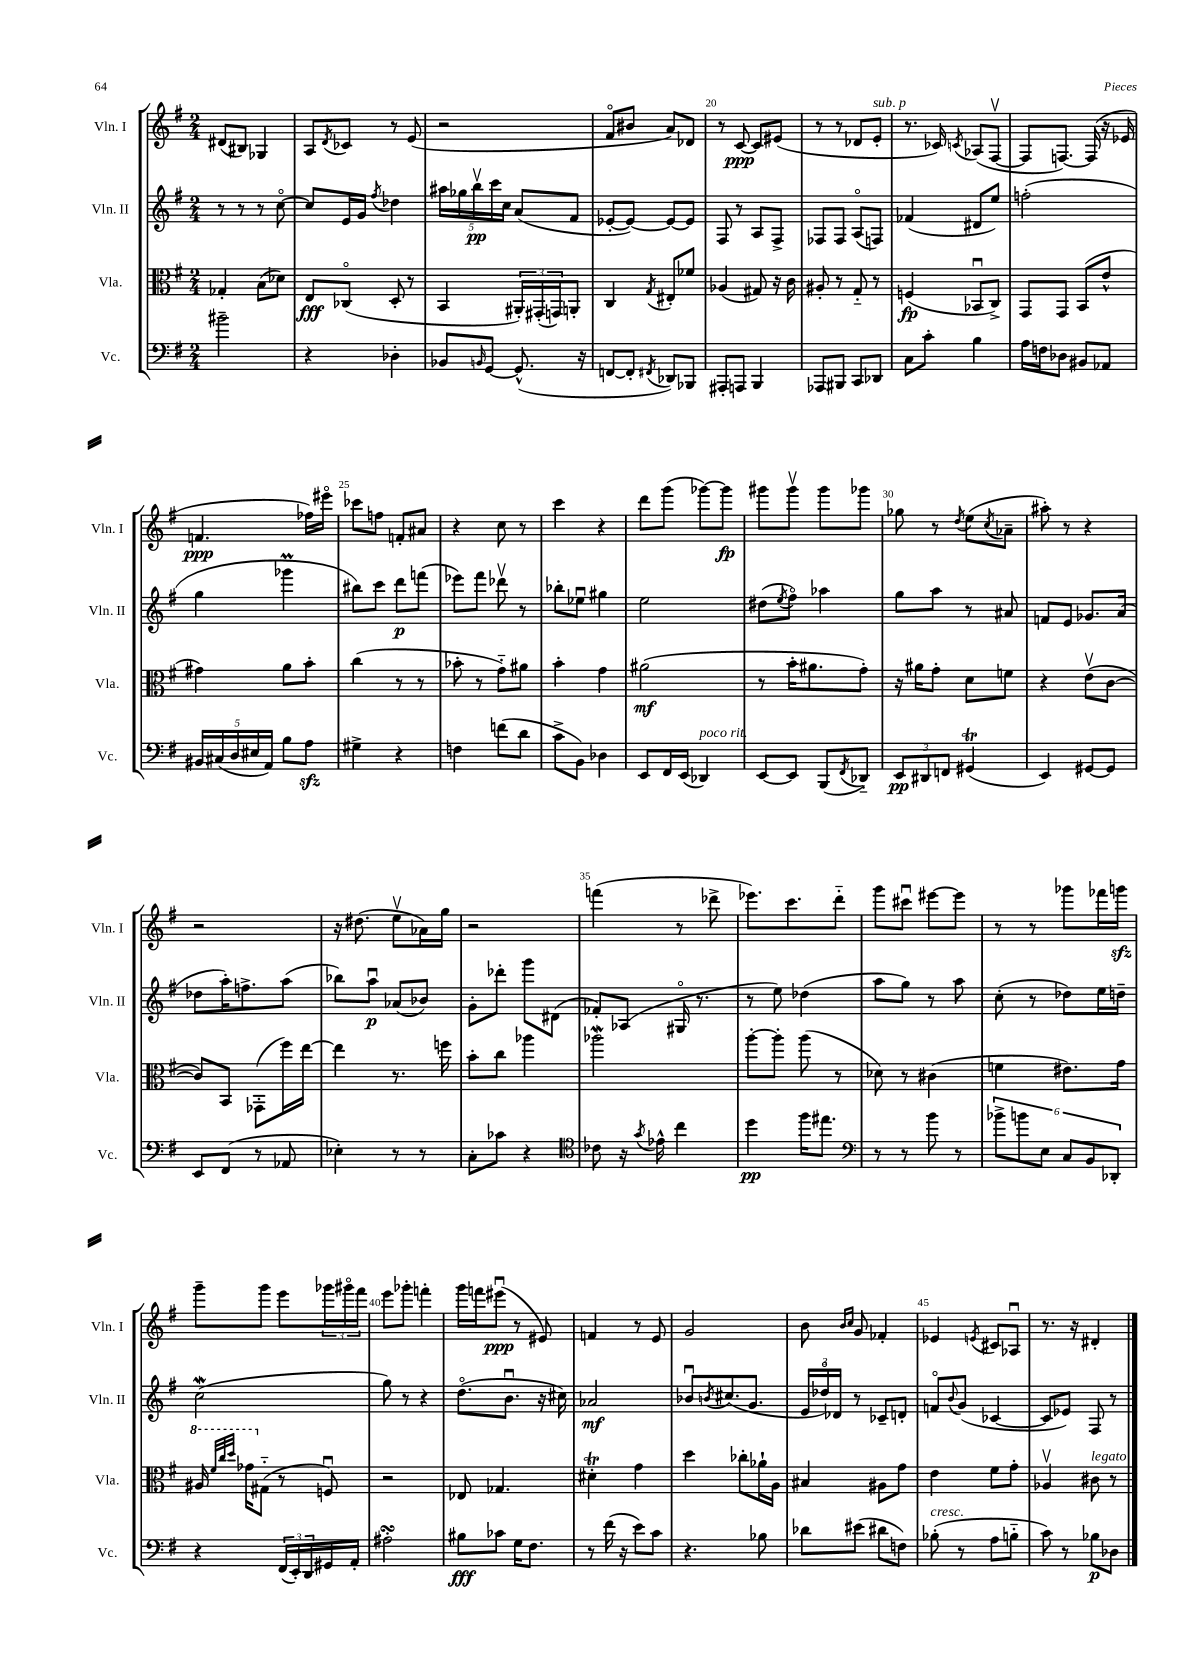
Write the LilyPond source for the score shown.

<<
\new StaffGroup <<
\new Staff = "s0" \with { instrumentName = "Vln. I" shortInstrumentName = "Vln. I" } {
    \clef treble \key g \major \numericTimeSignature \time 2/4
    dis'8( bis8) ges4 |
    a8 \acciaccatura { d'8 } ces'8 r8 e'8( |
    r2 |
    fis'8\flageolet bis'8 a'8) des'8 |
    r8 c'8~\ppp c'8 eis'8( |
    r8 r8 des'8 e'8-.^\markup { \italic "sub. p" } |
    r8. ces'16) \acciaccatura { c'8 } aes8( fis8~\upbow |
    fis8 f8.~) f16( r16 ees'16 |
    f'4.\ppp fes''16) eis'''16\flageolet |
    ces'''8 f''8 f'8-. ais'8 |
    r4 c''8 r8 |
    c'''4 r4 |
    d'''8 g'''8( ges'''8~) ges'''8\fp |
    gis'''8 gis'''8\upbow gis'''8 ges'''8 |
    ges''8 r8 \acciaccatura { d''8 } e''8( \acciaccatura { c''8 } aes'8-- |
    ais''8-.) r8 r4 |
    r2 |
    r16 dis''8.( e''8\upbow aes'16) g''16 |
    r2 |
    f'''4( r8 des'''8-> |
    ees'''8.) c'''8. d'''8-_ |
    g'''8 cis'''8\downbow eis'''8~ eis'''8 |
    r8 r8 ges'''8 fes'''16 g'''16\sfz |
    g'''8-- g'''8 e'''8 \tuplet 3/2 { ges'''16 gis'''16\flageolet fis'''16 } |
    e'''8 ges'''8-. f'''4-. |
    g'''16 f'''16 eis'''8\downbow\ppp( r8 eis'8) |
    f'4 r8 e'8 |
    g'2 |
    b'8 \grace { b'16 c''16 } g'8 fes'4-. |
    ees'4 \acciaccatura { e'8 } cis'8 aes8\downbow |
    r8. r16 dis'4-. \bar "|." |
}
\new Staff = "s1" \with { instrumentName = "Vln. II" shortInstrumentName = "Vln. II" } {
    \clef treble \key g \major \numericTimeSignature \time 2/4
    r8 r8 r8 c''8~\flageolet |
    c''8 e'16 g'16 \acciaccatura { fis''8 } des''4 |
    \tuplet 5/4 { ais''16 ges''16 b''16\upbow\pp c'''16 c''16 } a'8( fis'8 |
    ees'8~-. ees'8~) ees'8~ ees'8 |
    fis8 r8 a8 fis8-> |
    fes8 fes8 a8\flageolet( f8) |
    fes'4( dis'8 e''8) |
    f''2-.( |
    g''4 ges'''4\prall |
    bis''8) c'''8 d'''8\p f'''8( |
    ees'''8) fis'''8 des'''8\upbow r8 |
    bes''8-. ees''8\downbow gis''4 |
    e''2 |
    dis''8( \acciaccatura { e''8 } fis''8\flageolet) aes''4 |
    g''8 a''8 r8 ais'8 |
    f'8 e'8 ges'8. a'16( |
    des''8 a''16-.) f''8.-> a''8( |
    bes''8) a''8\downbow\p aes'8( bes'8) |
    g'8-. des'''8-. g'''8 dis'8( |
    fes'8-.) aes8( gis16\flageolet r8. |
    r8 e''8) des''4( |
    a''8 g''8) r8 a''8 |
    c''8-.( r8 des''8) e''16 d''16-- |
    c''2\mordent( |
    g''8) r8 r4 |
    d''8.\flageolet( b'8.\downbow r16 cis''16) |
    aes'2\mf |
    bes'8\downbow \acciaccatura { b'8 } cis''8.( g'8. |
    \tuplet 3/2 { e'16 des''16\flageolet) des'16 } r8 ces'8-- d'8-. |
    f'8\flageolet \appoggiatura { b'8 } g'8( ces'4~ |
    ces'8 ees'8) fis8 r8 \bar "|." |
}
\new Staff = "s2" \with { instrumentName = "Vla." shortInstrumentName = "Vla." } {
    \clef alto \key g \major \numericTimeSignature \time 2/4
    ges4-. b8( des'8) |
    e8\fff ces8\flageolet( d8-. r8 |
    b,4 \tuplet 3/2 { ais,16-.) gis,16-.( g,16) } a,8-. |
    c4 \acciaccatura { g8 } eis8-. fes'8 |
    aes4( gis8) r16 c'16 |
    ais8-. r8 g8-_ r8 |
    f4\fp( bes,8\downbow c8->) |
    g,8 g,8 b,8( e'8-^ |
    gis'4) a'8 b'8-. |
    c''4( r8 r8 |
    bes'8-. r8 g'8-_) ais'8 |
    b'4-. g'4 |
    ais'2\mf( |
    r8 b'16-. ais'8. g'8-.) |
    r16 ais'16 g'8-. d'8 f'8 |
    r4 e'8\upbow( c'8~ |
    c'8) b,8 ges,8-.( fis''16) e''16~ |
    e''4 r8. f''16 |
    b'8-. c''8 aes''4 |
    aes''2\mordent |
    a''8~-. a''8-. a''8( r8 |
    des'8) r8 cis'4( |
    f'4 eis'8.) g'16 |
    \ottava #1 ais'16 \grace { fis''32 c'''32 d'''32 } ges''16 \ottava #0 gis8-_( r8 f8\downbow) |
    r2 |
    ees8 ges4. |
    dis'4-.\trill g'4 |
    d''4 ces''8-. aes'16-! a16 |
    bis4 ais8 g'8 |
    e'4 fis'8 g'8-. |
    aes4\upbow cis'8^\markup { \italic "legato" } r8 \bar "|." |
}
\new Staff = "s3" \with { instrumentName = "Vc." shortInstrumentName = "Vc." } {
    \clef bass \key g \major \numericTimeSignature \time 2/4
    bis'2-- |
    r4 des4-. |
    bes,8 \grace { b,16 } g,8~ g,8.-^( r16 |
    f,8~ f,8-. \acciaccatura { fis,8 } des,8) bes,,8 |
    ais,,8-. a,,8 b,,4 |
    aes,,8 bis,,8 c,8 des,8 |
    c8 c'8-. b4 |
    a16 f16 des8 bis,8 aes,8 |
    \tuplet 5/4 { bis,16 cis16( d16 eis16 a,16) } b8 a8\sfz |
    gis4-> r4 |
    f4 f'8( d'8 |
    c'8-> b,8) des4 |
    e,8 fis,16 e,16( des,4^\markup { \italic "poco rit." }) |
    e,8~ e,8 b,,8( \acciaccatura { fis,8 } des,8-_) |
    \tuplet 3/2 { e,8\pp dis,8 f,8 } gis,4\trill( |
    e,4) gis,8~ gis,8 |
    e,8 fis,8( r8 aes,8 |
    ees4-.) r8 r8 |
    c8-. ces'8 r4 |
    \clef tenor ces'8 r16 \acciaccatura { g'8 } ees'16-^ c''4 |
    d''4\pp fis''16 eis''8. |
    \clef bass r8 r8 b'8 r8 |
    \tuplet 6/4 { bes'8-> b'8 e8 c8 b,8 des,8-. } |
    r4 \tuplet 3/2 { fis,16( e,16-.) d,16 } gis,16 a,16-. |
    ais2-.\turn |
    bis8\fff ces'8 g16 fis8. |
    r8 fis'16( r16 e'8) c'8 |
    r4. bes8 |
    des'8 eis'8( dis'8 f8) |
    bes8-.^\markup { \italic "cresc." }( r8 a8 b8-_ |
    c'8) r8 bes8\p des8 \bar "|." |
}
>>
>>
\layout { \context { \Score currentBarNumber = #16 \override BarNumber.break-visibility = ##(#f #t #t) barNumberVisibility = #(every-nth-bar-number-visible 5) } }
